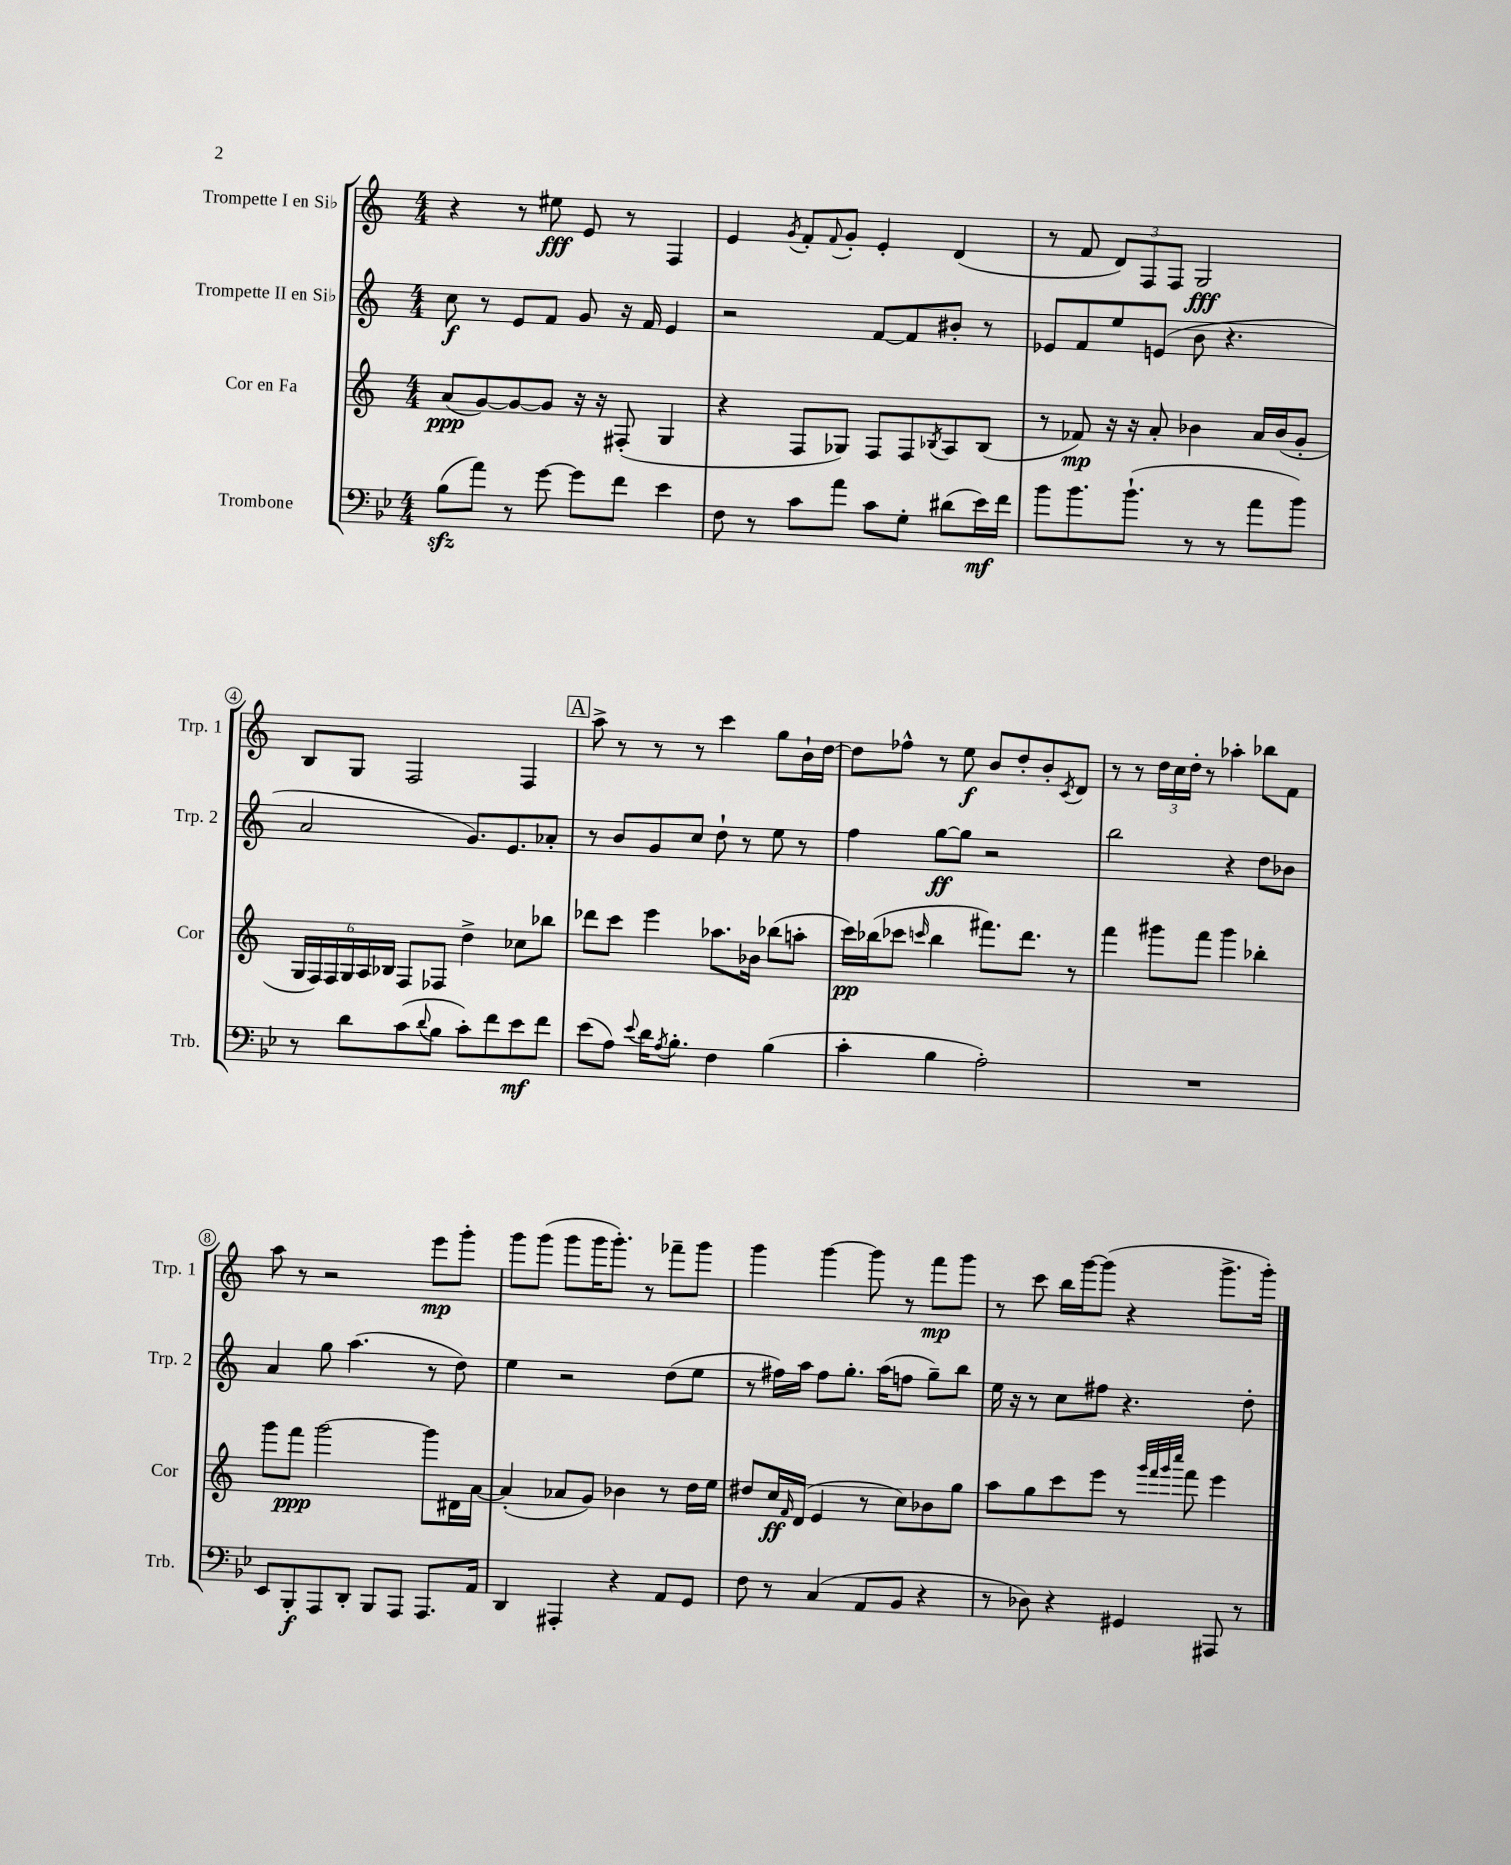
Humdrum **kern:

**kern	**kern	**kern	**kern
*staff4	*staff3	*staff2	*staff1
*clefF4	*clefG2	*clefG2	*clefG2
*k[b-e-]	*k[]	*k[]	*k[]
*M4/4	*M4/4	*M4/4	*M4/4
(8B-	(8a	8cc	4r
8a)	[8g)	8r	.
8r	8g_	8e	8r
[8g	8g]	8f	8ee#
8g]	16r	8g	8e
.	16r	.	.
8f	(8F#'	16r	8r
.	.	16f	.
4e-	4G	4e	4F
=	=	=	=
8F	4r	2r	4e
8r	.	.	.
.	.	.	8qg
8c	8F	.	8f'
.	.	.	8qqf
8a	8G-)	.	8g'
8c	8F	[8f	4e'
8G'	8F	8f]	.
.	8qB-	.	.
(8d#	8A	8b#'	(4d
16e-)	(8B-	8r	.
16f	.	.	.
=	=	=	=
8b-	8r	8e-	8r
8.b-	8f-)	8f	8f
.	16r	8ee	12d)
(8.b-`	16r	.	.
.	.	.	12F
.	8a'	(8e	.
.	.	.	12F
8r	4b-	8b	2G
8r	.	4.r	.
8a	16a	.	.
.	(16b-	.	.
8b-)	8g'	.	.
=	=	=	=
8r	24G	2a	8B
.	24F)	.	.
.	24F	.	.
8d	24G	.	8G
.	24A	.	.
.	24B-	.	.
(8c	8F	.	2F
8qqd	.	.	.
8B-	8F-	.	.
8c')	4dd^	8.g)	.
8f	.	.	.
.	.	8.e	.
8e-	8cc-	.	4F
8f	8bb-	8a-'	.
=	=	=	=
(8e-	8ddd-	8r	8aa^
8A)	8ccc	8b	8r
8qqe-	.	.	.
16d	4eee	8g	8r
8qA	.	.	.
8.B-'	.	.	.
.	.	8cc	8r
4F	8.aa-	8dd`	4ccc
.	.	8r	.
.	16b-	.	.
(4B-	(8bb-	8ee	8gg
.	8aa'	8r	16b`
.	.	.	[16dd
=	=	=	=
4c'	16ccc)	4ff	8dd]
.	(16bb-	.	.
.	8ccc-	.	8ff-^^
.	16qqccc	.	.
4B-	4bb-	[8gg	8r
.	.	8gg]	8ee
2A')	8.fff#)	2r	8b
.	.	.	8dd'
.	8.ddd	.	.
.	.	.	8b'
.	.	.	8qc
.	8r	.	8d
=	=	=	=
1r	4fff	2bb	8r
.	.	.	8r
.	8ggg#	.	24dd
.	.	.	24cc
.	.	.	24dd'
.	8fff	.	8r
.	4ggg#	4r	4aa-'
.	4bb-'	8dd	8bb-
.	.	8b-	8f
=	=	=	=
8EE-	8ggg	4a	8aa
8BBB-'	8fff	.	8r
8AAA	[2ggg	8gg	2r
8DD'	.	(4.aa	.
8BBB-	.	.	.
8AAA	.	.	.
8.AAA	8ggg]	8r	8eee
.	16d#	8dd)	8ggg'
16AA	[16a	.	.
=	=	=	=
4DD	(4a']	4ee	8ggg
.	.	.	(8ggg
4AAA#'	8a-	2r	8ggg
.	8g)	.	16ggg
.	.	.	8.ggg')
4r	4b-	.	.
.	.	.	8r
8AA	8r	(8dd	8fff-~
8GG	16dd	8ee	8ggg
.	16ee	.	.
=	=	=	=
8F	8dd#	8r	4ggg
8r	16cc	16ff#)	.
.	16qqf	.	.
.	(16d	16aa	.
(4C	4e	8ff#	[4ggg
.	.	8.gg'	.
8AA	8r	.	8ggg]
.	.	(16aa	.
8BB-	8cc)	8ff	8r
4r	8b-	8gg~)	8fff
.	8gg	8bb	8ggg
=	=	=	=
8r	8aa	16ee	8r
.	.	16r	.
8D-)	8gg	8r	8ccc
4r	8ccc	8cc	16bb
.	.	.	[16ggg
.	8eee	8ff#	(8ggg]
4GG#	8r	4.r	4r
.	32qqggg	.	.
.	32qqfff	.	.
.	32qqggg	.	.
.	32qqcccc	.	.
.	8fff	.	.
8AAA#	4eee	.	8.ggg^
8r	.	8dd'	.
.	.	.	16ggg')
==	==	==	==
*-	*-	*-	*-
